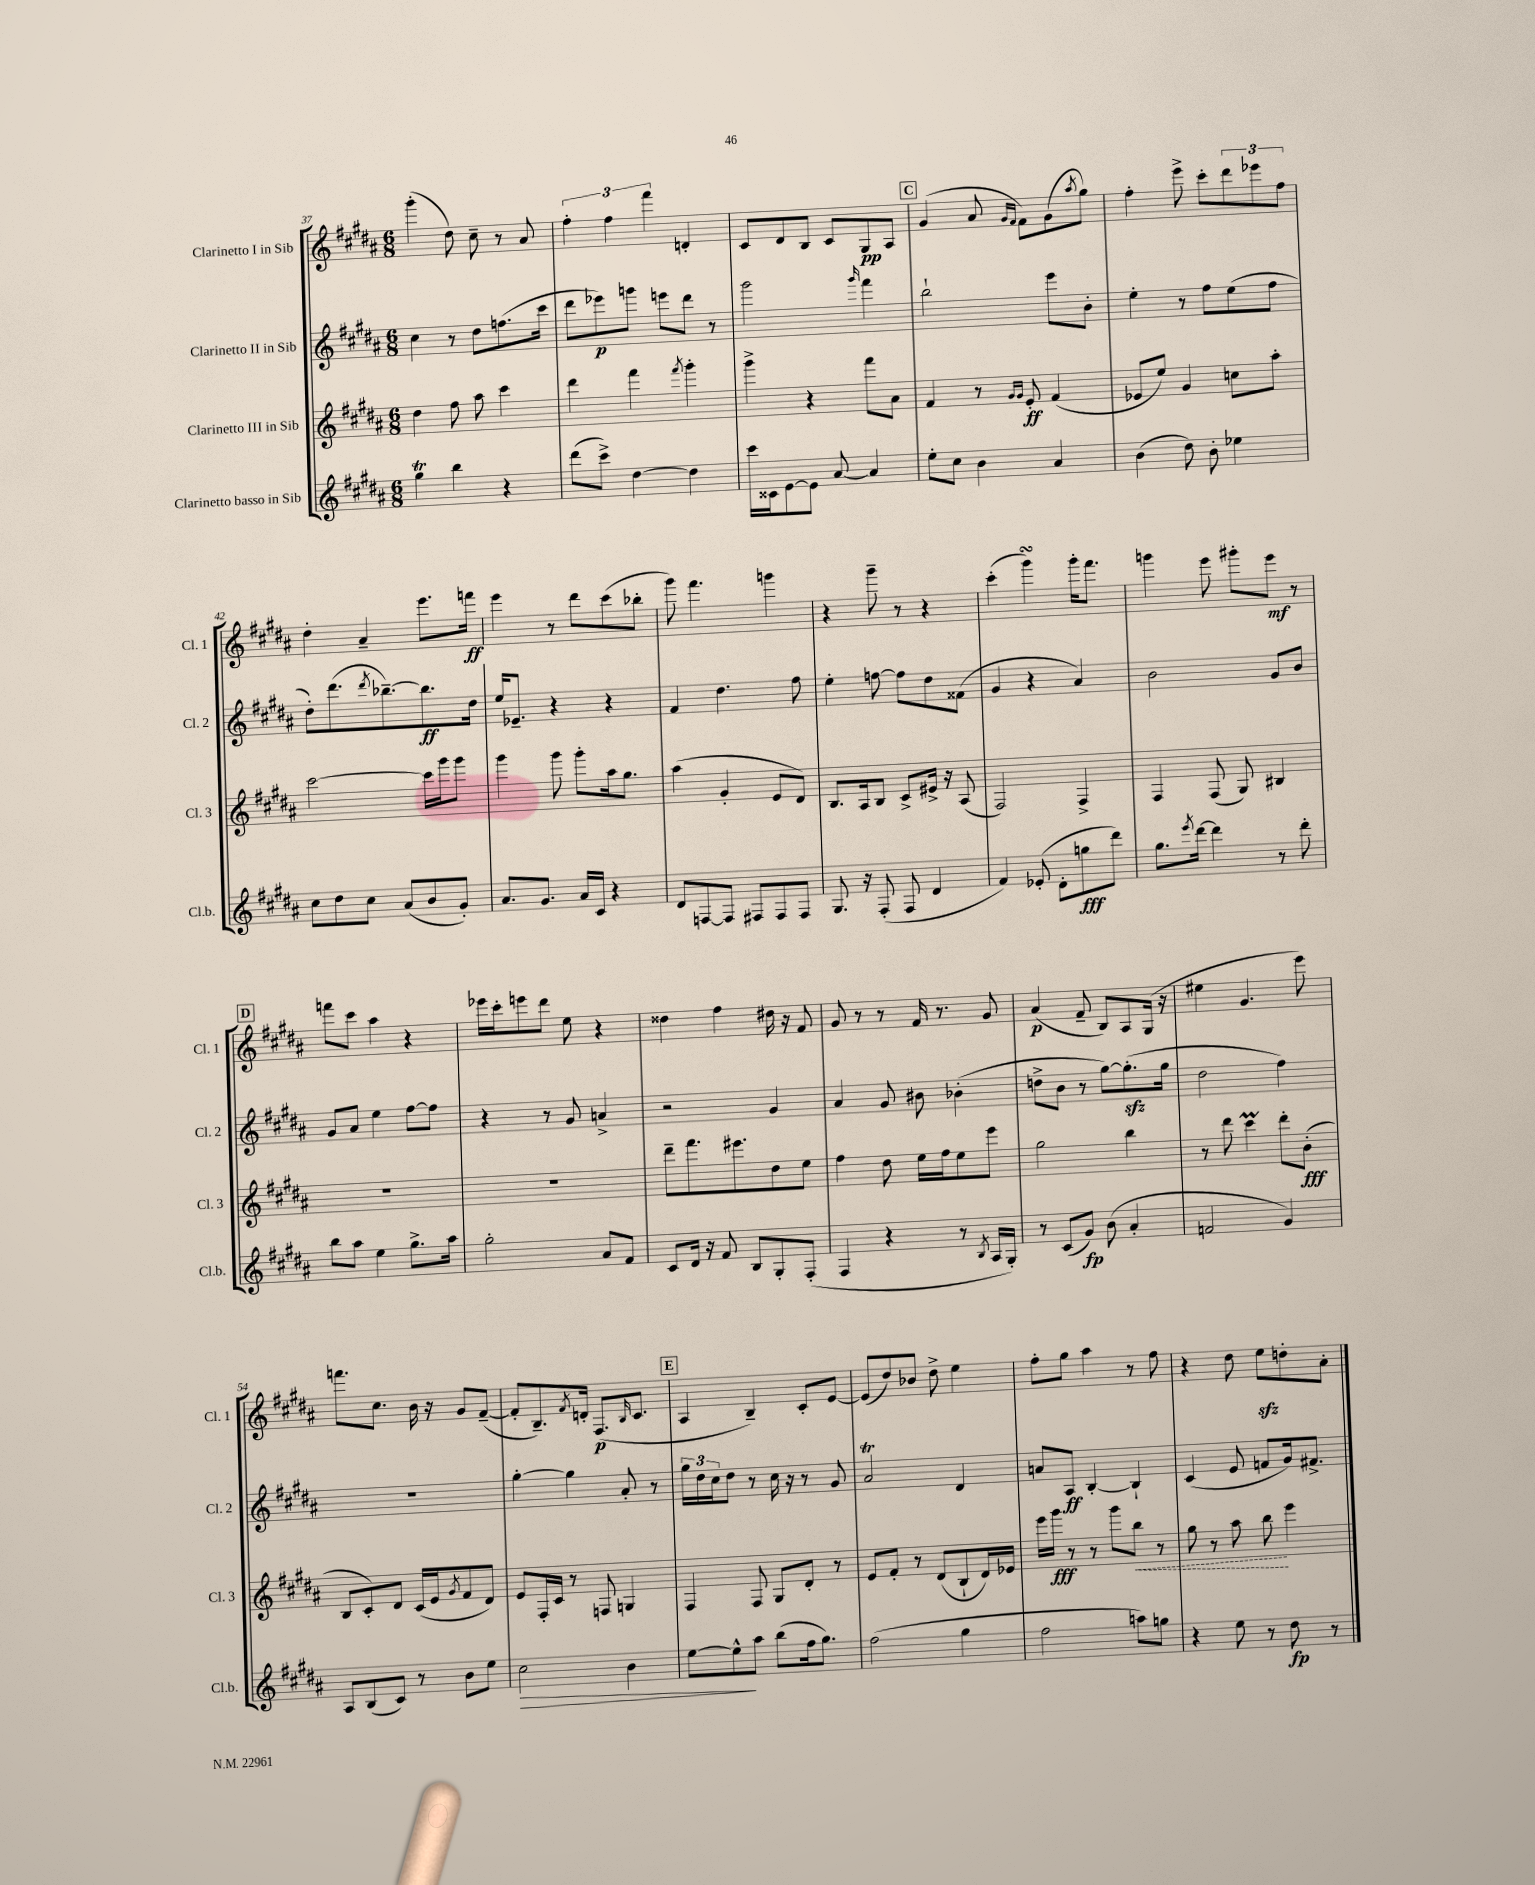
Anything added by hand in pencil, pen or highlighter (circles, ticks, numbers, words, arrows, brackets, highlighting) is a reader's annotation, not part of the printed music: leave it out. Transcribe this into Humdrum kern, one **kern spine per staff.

**kern	**dynam	**kern	**dynam	**kern	**dynam	**kern	**dynam
*part4	*part4	*part3	*part3	*part2	*part2	*part1	*part1
*staff4	*staff4	*staff3	*staff3	*staff2	*staff2	*staff1	*staff1
*I"Clarinetto basso in Sib	*	*I"Clarinetto III in Sib	*	*I"Clarinetto II in Sib	*	*I"Clarinetto I in Sib	*
*I'Cl.b.	*	*I'Cl. 3	*	*I'Cl. 2	*	*I'Cl. 1	*
*clefG2	*	*clefG2	*	*clefG2	*	*clefG2	*
*k[f#c#g#d#a#]	*	*k[f#c#g#d#a#]	*	*k[f#c#g#d#a#]	*	*k[f#c#g#d#a#]	*
*M6/8	*	*M6/8	*	*M6/8	*	*M6/8	*
=37	=37	=37	=37	=37	=37	=37	=37
4gg#T\	.	4dd#\	.	4cc#\	.	(4ggg#'\	.
4bb\	.	8ff#\	.	8r	.	8dd#\)	.
.	.	8aa#\	.	8dd#\L	.	8cc#~\	.
4r	.	4ccc#\	.	(8.ffn\	.	8r	.
.	.	.	.	.	.	8a#/	.
.	.	.	.	16ccc#\Jk	.	.	.
=38	=38	=38	=38	=38	=38	=38	=38
(8ddd#\L	.	4ddd#\	.	8ddd#\L	.	6ff#'\	.
8ccc#^\J)	.	.	.	8eee-X\)	p	.	.
.	.	.	.	.	.	6ff#\	.
[4dd#\	.	4fff#\	.	8gggn\J	.	.	.
.	.	.	.	.	.	6fff#\	.
.	.	.	.	8eeen\L	.	.	.
.	.	8qfff#/	.	.	.	.	.
4dd#\]	.	4ggg#'\	.	8ddd#\J	.	4dn'/	.
.	.	.	.	8r	.	.	.
=39	=39	=39	=39	=39	=39	=39	=39
16ccc#\LL	.	4ggg#^\	.	2ggg#\	.	8c#/L	.
16c##X\J	.	.	.	.	.	.	.
[8e\	.	.	.	.	.	8d#/	.
8e\J]	.	4r	.	.	.	8B/J	.
[8a#/	.	.	.	.	.	8c#/L	.
.	.	.	.	16qqggg#/	.	.	.
4a#/]	.	8fff#\L	.	4fff#\	.	8G#/	pp
.	.	8a#\J	.	.	.	8A#/J	.
!!LO:REH:place=s1:t=C
=40	=40	=40	=40	=40	=40	=40	=40
8ee'\L	.	4f#/	.	2bb`\	.	(4g#/	.
8cc#\J	.	.	.	.	.	.	.
4b\	.	8r	.	.	.	8a#/	.
.	.	16qqg#/LL	.	.	.	16qqg#/LL	.
.	.	16qqg#/JJ	.	.	.	16qqf#/JJ	.
.	.	8e'/	ff	.	.	8f#\L)	.
4a#/	.	(4f#/	.	8eee\L	.	(8g#\	.
.	.	.	.	.	.	8qaa#/	.
.	.	.	.	8b'\J	.	8gg#\J)	.
=41	=41	=41	=41	=41	=41	=41	=41
(4b\	.	8e-X/L	.	4ee'\	.	4ff#'\	.
.	.	8ee/J)	.	.	.	.	.
8dd#\)	.	4g#/	.	8r	.	8eee^\	.
8b'\	.	.	.	8ff#\L	.	8ccc#'\L	.
4ee-X\	.	8ccn\L	.	(8ee\	.	12ddd#\	.
.	.	.	.	.	.	12eee-X\	.
.	.	8aa#'\J	.	8ff#\J	.	.	.
.	.	.	.	.	.	12ff#\J	.
!!LO:LB:g=z
=42	=42	=42	=42	=42	=42	=42	=42
8cc#\L	.	[2ccc#\	.	8dd#'\L)	.	4dd#'\	.
8dd#\	.	.	.	(8.ddd#\	.	.	.
8cc#\J	.	.	.	.	.	4a#~/	.
.	.	.	.	8qddd#/	.	.	.
.	.	.	.	[8.bb-X~\)	.	.	.
(8a#/L	.	.	.	.	.	.	.
8b/	.	16ccc#\LL]	.	8.bb-\]	ff	8.eee\L	.
.	.	16ggg#\J	.	.	.	.	.
8g#'/J)	.	8ggg#\J	.	.	.	.	.
.	.	.	.	16dd#\Jk	.	16fffn\Jk	ff
=43	=43	=43	=43	=43	=43	=43	=43
8.a#/L	.	4ggg#\	.	16ee/KL	.	4eee\	.
.	.	.	.	8.e-X~/J	.	.	.
8.g#/J	.	.	.	.	.	.	.
.	.	8ggg#\	.	4r	.	8r	.
16a#/LL	.	8ggg#'\L	.	.	.	8ddd#\L	.
16c#/JJ	.	.	.	.	.	.	.
4r	.	16aa#\k	.	4r	.	(8ccc#\	.
.	.	8.gg#\J	.	.	.	.	.
.	.	.	.	.	.	8bb-X'\J	.
=44	=44	=44	=44	=44	=44	=44	=44
8d#/L	.	(4aa#\	.	4f#/	.	8ggg#\)	.
[8Fn/	.	.	.	.	.	4.fff#\	.
8F/J]	.	4g#'/	.	4.dd#\	.	.	.
8F#X/L	.	.	.	.	.	.	.
8F#/	.	8e/L	.	.	.	4gggn\	.
8F#/J	.	8d#/J)	.	8ff#\	.	.	.
=45	=45	=45	=45	=45	=45	=45	=45
8.G#/	.	8.B/L	.	4ee'\	.	4r	.
16r	.	16A#/k	.	.	.	.	.
(8F#'/	.	8B/J	.	[8ffn\	.	8ggg#~\	.
8F#/	.	8c#^/L	.	8ff\L]	.	8r	.
4d#/	.	16e#X^/Jk	.	8dd#\	.	4r	.
.	.	16r	.	.	.	.	.
.	.	(8A#/	.	(8f##X\J	.	.	.
=46	=46	=46	=46	=46	=46	=46	=46
4f#/)	.	2F#/)	.	4g#/	.	(4ccc#'\	.
(8e-X'/	.	.	.	4r	.	4ggg#sSSS\)	.
8d#'\L	.	.	.	.	.	.	.
8ggn\	fff	4F#^/	.	4a#/)	.	16ggg#'\KL	.
.	.	.	.	.	.	8.fff#\J	.
8ddd#\J)	.	.	.	.	.	.	.
=47	=47	=47	=47	=47	=47	=47	=47
8.gg#\L	.	4F#/	.	2b\	.	4gggn\	.
8qeee/	.	.	.	.	.	.	.
[16ddd#\Jk	.	.	.	.	.	.	.
4ddd#\]	.	(8F#/	.	.	.	8eee\	.
.	.	8G#/)	.	.	.	8ggg#X'\L	.
8r	.	4B#X/	.	8g#/L	.	8eee\J	mf
8ddd#'\	.	.	.	8b/J	.	8r	.
!!LO:LB:g=z
!!LO:REH:place=s1:t=D
=48	=48	=48	=48	=48	=48	=48	=48
8bb\L	.	2.r	.	8g#/L	.	8fffn\L	.
8aa#\J	.	.	.	8a#/J	.	8ccc#\J	.
4ee\	.	.	.	4ee\	.	4aa#\	.
8.gg#^\L	.	.	.	[8ff#\L	.	4r	.
.	.	.	.	8ff#\J]	.	.	.
16aa#\Jk	.	.	.	.	.	.	.
=49	=49	=49	=49	=49	=49	=49	=49
2gg#'\	.	2.r	.	4r	.	16eee-X\LL	.
.	.	.	.	.	.	16ccc#'\J	.
.	.	.	.	.	.	8eeen\	.
.	.	.	.	8r	.	8ddd#\J	.
.	.	.	.	8g#/	.	8ee\	.
8a#/L	.	.	.	4an^/	.	4r	.
8f#/J	.	.	.	.	.	.	.
=50	=50	=50	=50	=50	=50	=50	=50
8c#/L	.	8ddd#~\L	.	2r	.	4dd##X\	.
16d#/Jk	.	8.fff#\	.	.	.	.	.
16r	.	.	.	.	.	.	.
8f#/	.	.	.	.	.	4ff#\	.
.	.	8.eee#X\	.	.	.	.	.
8B/L	.	.	.	.	.	.	.
8G#'/	.	8dd#\	.	4g#/	.	16dd#X\	.
.	.	.	.	.	.	16r	.
(8F#'/J	.	8ee\J	.	.	.	8f#/	.
=51	=51	=51	=51	=51	=51	=51	=51
4F#/	.	4ff#\	.	4a#/	.	8g#/	.
.	.	.	.	.	.	8r	.
4r	.	8dd#\	.	8g#/	.	8r	.
.	.	16ee\LL	.	8b#X\	.	16f#/	.
.	.	16ff#\J	.	.	.	8.r	.
8r	.	8ee\	.	(4b-X'\	.	.	.
8qB/	.	.	.	.	.	.	.
16A#/LL	.	8eee\J	.	.	.	8g#/	.
16G#'/JJ)	.	.	.	.	.	.	.
=52	=52	=52	=52	=52	=52	=52	=52
8r	.	2gg#\	.	8ddn^\L	.	(4a#/	p
(8c#/L	.	.	.	8b\J	.	.	.
8g#/J)	fp	.	.	8r	.	8f#~/	.
(8b\	.	.	.	[8gg#\L)	.	8B/L)	.
4a#'/	.	4bb\	.	(8.gg#zz'\]	.	8A#/	.
.	.	.	.	.	.	(16G#/Jk	.
.	.	.	.	16gg#\Jk	.	16r	.
=53	=53	=53	=53	=53	=53	=53	=53
2fn/	.	8r	.	2dd#\	.	4ee#X\	.
.	.	8ddd#\	.	.	.	.	.
.	.	4ccc#M\	.	.	.	4.g#/	.
4g#/)	.	8ddd#'\L	.	4ff#\)	.	.	.
.	.	(8b'\J	fff	.	.	8eee\)	.
!!LO:LB:g=z
=54	=54	=54	=54	=54	=54	=54	=54
8A#/L	.	8B/L	.	2.r	.	8.fffn\L	.
(8B/	.	8c#'/)	.	.	.	.	.
.	.	.	.	.	.	8.cc#\J	.
8c#/J)	.	8d#/J	.	.	.	.	.
8r	.	(16c#/LL	.	.	.	16b\	.
.	.	16e/J	.	.	.	16r	.
.	.	8qg#/	.	.	.	.	.
8b\L	.	8f#/	.	.	.	8g#/L	.
8ee\J	.	8d#/J)	.	.	.	([8f#~/J	.
=55	=55	=55	=55	=55	=55	=55	=55
!	!LO:HP:b	!	!	!	!	!	!
2cc#\	>	8e/L	.	[4gg#'\	.	8f#'/L]	.
.	.	16F#'/L	.	.	.	8.B~/)	.
.	.	16c#/JJ	.	.	.	.	.
.	.	8r	.	4gg#\]	.	.	.
.	.	.	.	.	.	8qf#/	.
.	.	.	.	.	.	16dn'/Jk	.
.	.	8Fn/	.	.	.	(8.F#/L	p
4b\	.	4Gn/	.	8a#'/	.	.	.
.	.	.	.	.	.	16qqB/	.
.	.	.	.	.	.	8.c#/J	.
.	.	.	.	8r	.	.	.
!!LO:REH:place=s1:t=E
=56	=56	=56	=56	=56	=56	=56	=56
[8ee\L	.	4F#/	.	24gg#\LL	.	4A#/	.
.	.	.	.	24dd#\	.	.	.
.	.	.	.	24cc#\J	.	.	.
8ee^^\]	.	.	.	8dd#\J	.	.	.
8aa#\J	]	8F#/	.	8r	.	4B~/)	.
(8bb\L	.	8G#/L	.	16cc#\	.	.	.
.	.	.	.	16r	.	.	.
16ff#\k	.	8d#'/J	.	8r	.	8c#'/L	.
8.gg#\J)	.	.	.	.	.	.	.
.	.	8r	.	8g#/	.	[8e/J	.
=57	=57	=57	=57	=57	=57	=57	=57
(2ff#\	.	8e/L	.	2a#t/	.	(8e/L]	.
.	.	8f#'/J	.	.	.	8dd#/)	.
.	.	8r	.	.	.	8b-X/J	.
.	.	(8d#/L	.	.	.	8dd#^\	.
4gg#\	.	8B`/	.	4d#/	.	4ee\	.
.	.	16d#/L)	.	.	.	.	.
.	.	16e-X/JJ	.	.	.	.	.
=58	=58	=58	=58	=58	=58	=58	=58
2ff#\	.	16eee\LL	.	8an/L	.	8ff#'\L	.
.	.	16ggg#\JJ	fff	.	.	.	.
.	.	8r	.	8A#/J	ff	8gg#\J	.
.	.	8r	.	[4B'/	.	4aa#\	.
.	.	8ggg#\L	.	.	.	.	.
!	!	!	!LO:HP:b	!	!	!	!
8aan\L)	.	8bb\J	<	4B`/]	.	8r	.
8ggn\J	.	8r	.	.	.	8ff#\	.
=59	=59	=59	=59	=59	=59	=59	=59
4r	.	8gg#\	.	(4c#/	.	4r	.
.	.	8r	.	.	.	.	.
8ee\	.	8aa#\	.	8e/	.	8dd#\	.
8r	.	8bb\	.	8fn/L	.	8eezz\L	.
8dd#\	fp	4eee\	[	16g#/k)	.	8ddn'\	.
.	.	.	.	8.f#X^/J	.	.	.
8r	.	.	.	.	.	8a#'\J	.
==	==	==	==	==	==	==	==
*-	*-	*-	*-	*-	*-	*-	*-
